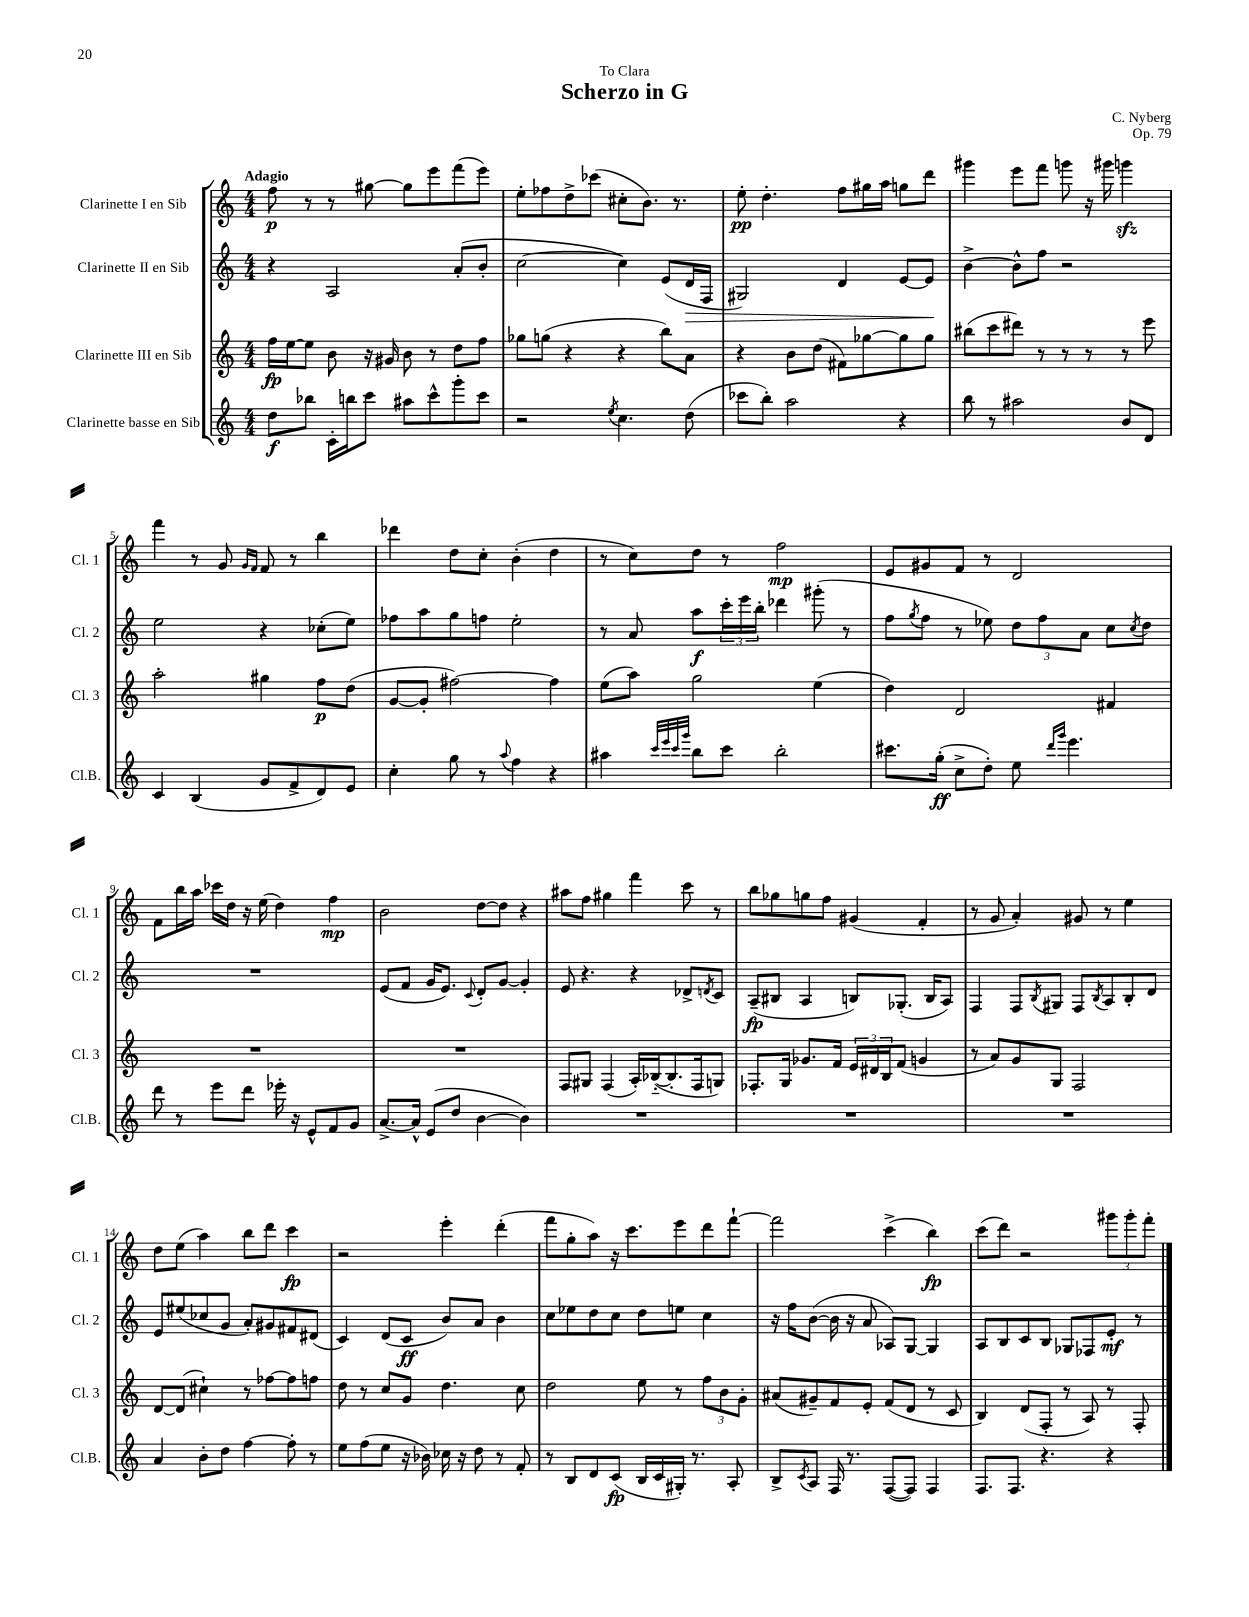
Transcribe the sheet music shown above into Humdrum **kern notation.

**kern	**kern	**kern	**kern
*staff4	*staff3	*staff2	*staff1
*clefG2	*clefG2	*clefG2	*clefG2
*k[]	*k[]	*k[]	*k[]
*M4/4	*M4/4	*M4/4	*M4/4
8dd\L	16ff\LL	4r	8ff\
.	[16ee\J	.	.
8bb-\J	8ee\]J	.	8r
16c'\LL	8b\	2A/	8r
16bb\J	.	.	.
8ccc\J	16r	.	[8gg#\
.	16g#/	.	.
8aa#\L	8b\	.	8gg#\]L
8ccc^^\	8r	.	8eee\
8ggg'\	8dd\L	(8a'/L	(8fff\
8ccc\J	8ff\J	8b'/J	8eee\J)
=	=	=	=
2r	8gg-\L	[2cc\	8ee'\L
.	(8gg\J	.	8ff-\
.	4r	.	8dd^\
.	.	.	(8ccc-\J
8qee/	.	.	.
4.cc\	4r	4cc\])	8cc#'\L
.	.	.	8.b\J)
.	8bb\L)	(8e/L	.
.	.	.	8.r
(8dd\	8a\J	16d/L	.
.	.	16F/JJ	.
=	=	=	=
8ccc-\L	4r	2G#/)	8ee'\
8bb'\J)	.	.	4.dd'\
2aa\	8b\L	.	.
.	(8dd\J	.	.
.	8f#\L)	4d/	8ff\L
.	[8gg-\	.	16gg#\L
.	.	.	16aa\JJ
4r	8gg-\]	[8e/L	8gg\L
.	8gg-\J	8e/]J	8ddd\J
=	=	=	=
8bb\	(8bb#\L	[4b^\	4ggg#\
8r	8ccc\	.	.
2aa#\	8ddd#\J)	8b^^\]L	8eee\L
.	8r	8ff\J	8fff\J
.	8r	2r	8ggg\
.	8r	.	16r
.	.	.	16ggg#\
8b/L	8r	.	4ggg\
8d/J	8eee\	.	.
=	=	=	=
4c/	2aa'\	2ee\	4fff\
(4B/	.	.	8r
.	.	.	8g/
.	.	.	16qqg/LL
.	.	.	16qqf/JJ
8g/L	4gg#\	4r	8f/
8f^/	.	.	8r
8d/)	8ff\L	(8cc-'\L	4bb\
8e/J	(8dd\J	8ee\J)	.
=	=	=	=
4cc'\	[8g/L	8ff-\L	4ddd-\
.	8g'/]J	8aa\	.
8gg\	[2ff#\)	8gg\	8dd\L
8r	.	8ff\J	8cc'\J
8qqaa/	.	.	.
4ff\	.	2ee'\	(4b'\
4r	4ff#\]	.	4dd\
=	=	=	=
4aa#\	(8ee\L	8r	8r
.	8aa\J)	8a/	8cc\L)
32qqccc/LLL	.	.	.
32qqeee/	.	.	.
32qqccc/	.	.	.
32qqggg/JJJ	.	.	.
8bb\L	2gg\	8aa\L	8dd\J
8ccc\J	.	24ccc'\L	8r
.	.	24eee\	.
.	.	24bb'\JJ	.
2bb'\	.	4ddd-\	2ff\
.	(4ee\	(8ggg#'\	.
.	.	8r	.
=	=	=	=
8.ccc#\L	4dd\)	8ff\L	8e/L
.	.	8qgg/	.
.	.	8ff\J	8g#/
(16gg'\Jk	.	.	.
8cc^\L	2d/	8r	8f/J
8dd'\J)	.	8ee-\)	8r
8ee\	.	12dd\L	2d/
.	.	12ff\	.
16qqddd/LL	.	.	.
16qqggg/JJ	.	.	.
4.eee\	.	.	.
.	.	12a\J	.
.	4f#/	8cc\L	.
.	.	8qcc/	.
.	.	8dd\J	.
=	=	=	=
8ddd\	1r	1r	8f\L
8r	.	.	16bb\L
.	.	.	16aa\JJ
8eee\L	.	.	16ccc-\LL
.	.	.	16dd\JJ
8ddd\J	.	.	16r
.	.	.	(16ee\
16eee-'\	.	.	4dd\)
16r	.	.	.
8e^^/L	.	.	.
8f/	.	.	4ff\
8g/J	.	.	.
=	=	=	=
[8.a^/L	1r	(8e/L	2b\
.	.	8f/J	.
16a^^/]Jk	.	.	.
(8e/L	.	16g/LK	.
.	.	8.e/J)	.
8dd/J	.	.	.
.	.	8qqc/	.
[4b\	.	8d'/L	[8dd\L
.	.	[8g/J	8dd\]J
4b\])	.	4g'/]	4r
=	=	=	=
1r	8F/L	8e/	8aa#\L
.	8G#/J	4.r	8ff\J
.	(4F/	.	4gg#\
.	16A'/LL)	4r	4fff\
.	([16B-'~/J	.	.
.	8.B-'/]	.	.
.	.	8d-^/L	8ccc\
.	16F/k	.	.
.	.	8qd/	.
.	8G/J)	8c/J	8r
=	=	=	=
1r	8.F-'/L	(8A~/L	8bb\L
.	.	8B#/J	8gg-\
.	16G/Jk	.	.
.	8.g-/L	4A/	8gg\
.	.	.	8ff\J
.	16f/Jk	.	.
.	24e/LL	8B/L)	(4g#/
.	24d#/	.	.
.	24B/J	.	.
.	(8f/J	(8.G-'/J	.
.	4g/	.	4f'/
.	.	16B/LK	.
.	.	8A/J)	.
=	=	=	=
1r	8r	4F/	8r
.	8a/L)	.	8g/
.	8g/	8F/L	4a'/)
.	.	8qB/	.
.	8G/J	8G#/J	.
.	2F/	8F/L	8g#/
.	.	8qB/	.
.	.	8A/	8r
.	.	8B'/	4ee\
.	.	8d/J	.
=	=	=	=
4a/	[8d/L	8e/L	8dd\L
.	(8d/]J	(8ee#/	(8ee\J
8b'\L	4cc#`\)	8cc-/	4aa\)
8dd\J	.	8g/J	.
[4ff\	8r	8a'/L)	8bb\L
.	[8ff-\L	8g#/	8ddd\J
8ff'\]	8ff-\]	8f#/	4ccc\
8r	8ff\J	(8d#/J	.
=	=	=	=
8ee\L	8dd\	4c/)	2r
(8ff\	8r	.	.
8ee\J	8cc/L	(8d/L	.
16r	8g/J	8c/J	.
16b-\)	.	.	.
16cc-\	4.dd\	8b/L)	4eee'\
16r	.	.	.
8dd\	.	8a/J	.
8r	.	4b\	(4ddd'\
8f'/	8cc\	.	.
=	=	=	=
8r	2dd\	8cc\L	8fff\L
8B/L	.	8ee-\	8gg'\
8d/	.	8dd\	8aa\J)
(8c/J	.	8cc\J	16r
.	.	.	8.ccc\L
16B/LL	8ee\	8dd\L	.
16c/	.	.	.
16G#'/JJ)	8r	8ee\J	8eee\
8.r	.	.	.
.	12ff\L	4cc\	8ddd\
.	12b\	.	.
8A'/	.	.	[8fff`\J
.	12g'\J	.	.
=	=	=	=
8B^/L	(8a#/L	16r	2fff\]
.	.	16ff\LK	.
8qc/	.	.	.
8A/J	8g#~/)	([8b\J	.
16F/	8f/	16b\]	.
8.r	.	16r	.
.	8e'/J	8a/	.
([8F/L	(8f/L	8A-/L)	(4ccc^\
8F/]J)	8d/J	[8G/J	.
4F/	8r	4G/]	4bb\)
.	8c/	.	.
=	=	=	=
8.F/L	4B/)	8A/L	(8ccc\L
.	.	8B/	8ddd\J)
8.F/J	.	.	.
.	(8d/L	8c/	2r
4.r	8F'/J	8B/J	.
.	8r	8G-/L	.
.	8A/)	8F-/	.
4r	8r	8e'/J	12ggg#\L
.	.	.	12ggg#'\
.	8F'/	8r	.
.	.	.	12fff'\J
==	==	==	==
*-	*-	*-	*-
